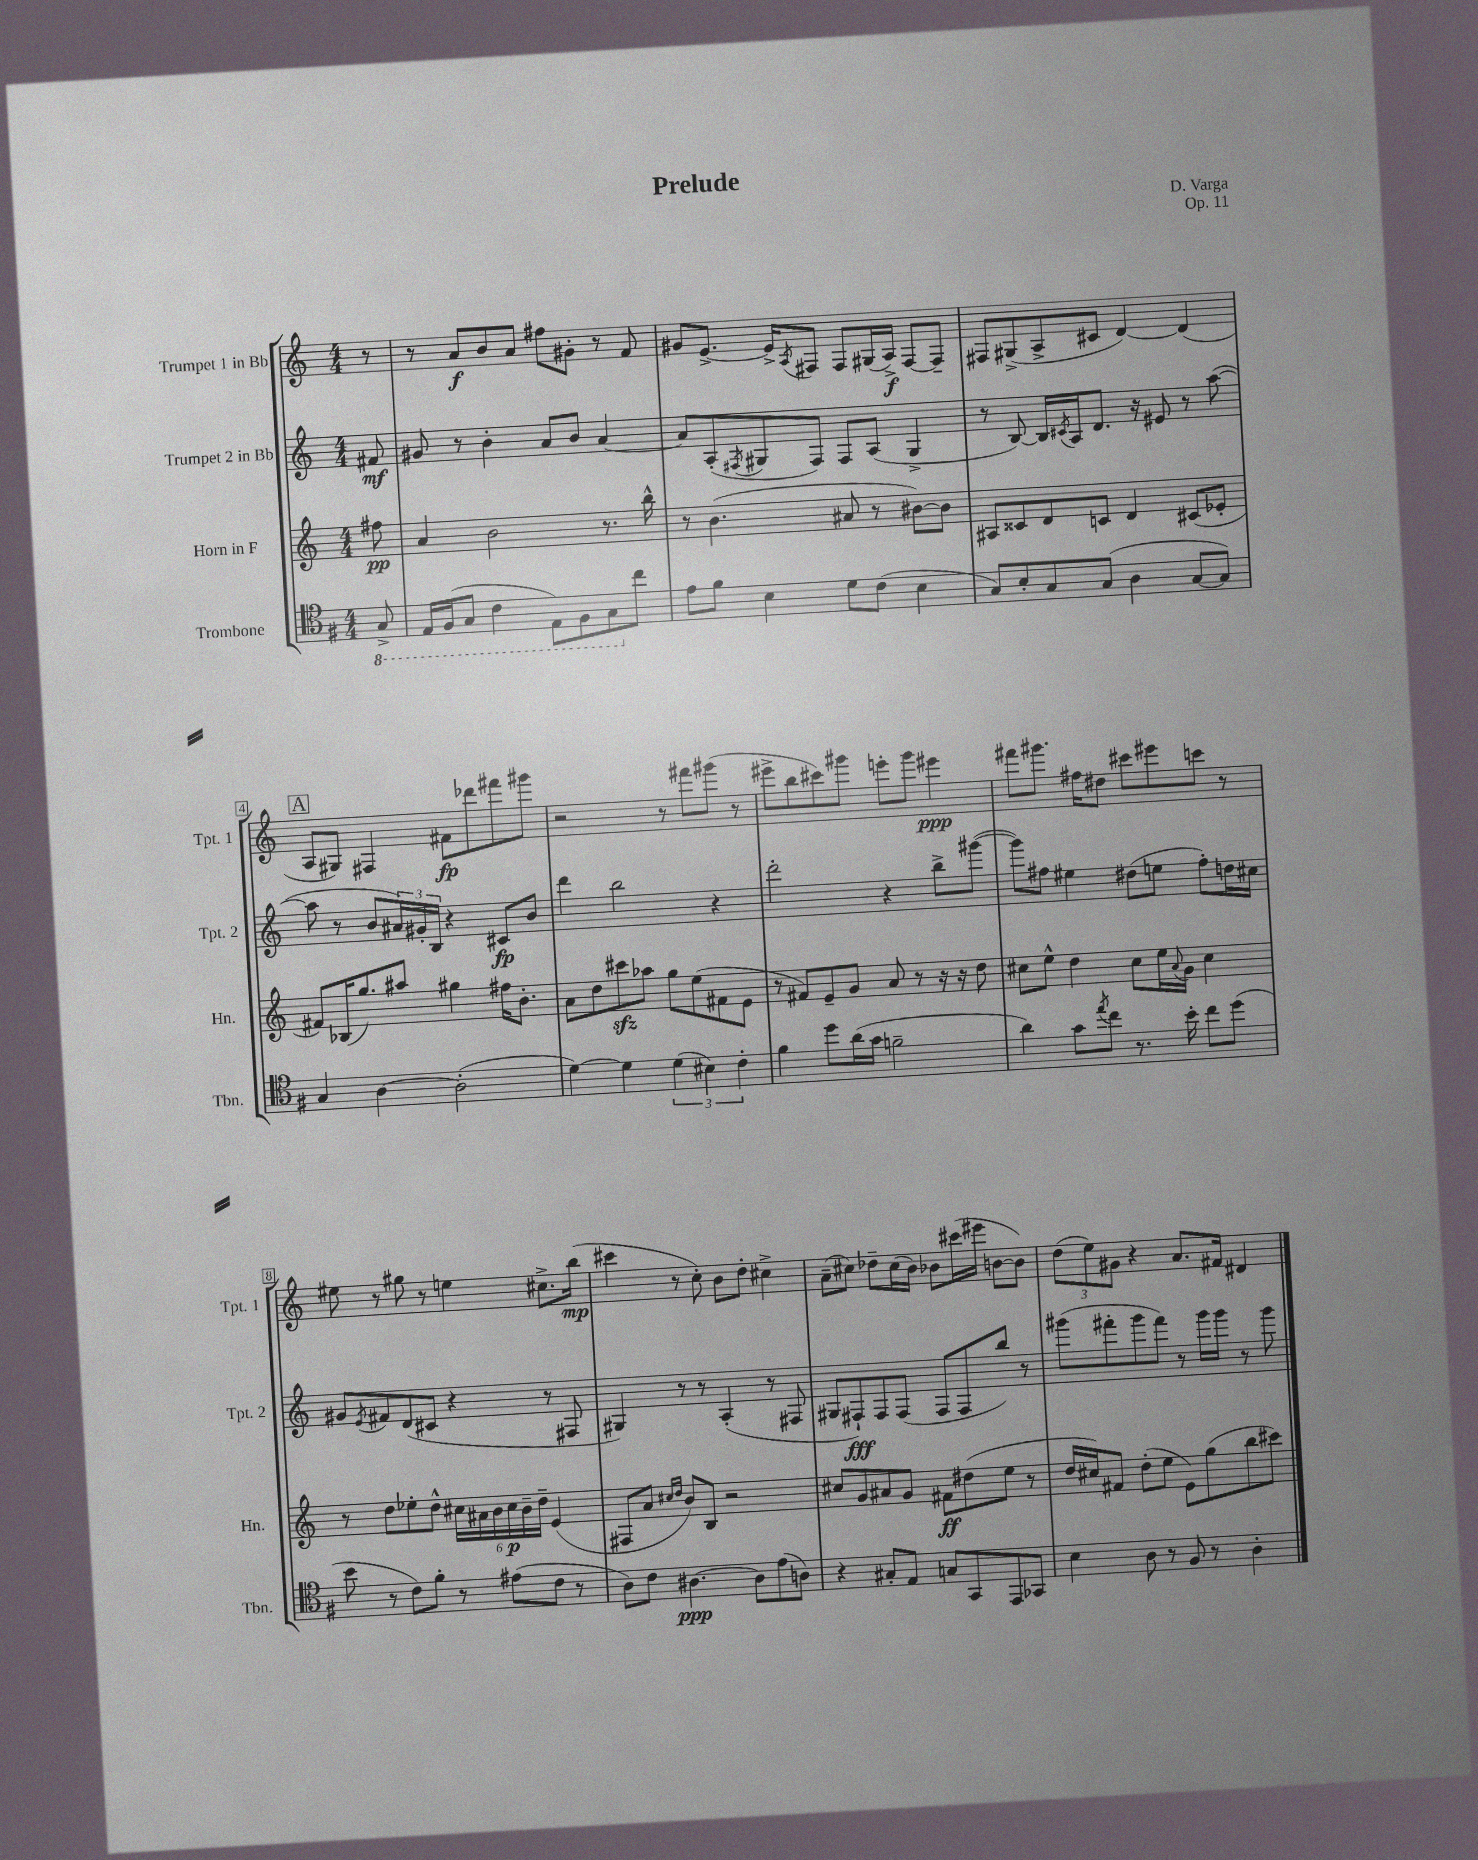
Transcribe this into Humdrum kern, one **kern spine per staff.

**kern	**dynam	**kern	**dynam	**kern	**dynam	**kern	**dynam
*part4	*part4	*part3	*part3	*part2	*part2	*part1	*part1
*staff4	*staff4	*staff3	*staff3	*staff2	*staff2	*staff1	*staff1
*I"Trombone	*	*I"Horn in F	*	*I"Trumpet 2 in Bb	*	*I"Trumpet 1 in Bb	*
*I'Tbn.	*	*I'Hn.	*	*I'Tpt. 2	*	*I'Tpt. 1	*
*clefC4	*	*clefG2	*	*clefG2	*	*clefG2	*
*k[f#]	*	*k[]	*	*k[]	*	*k[]	*
*M4/4	*	*M4/4	*	*M4/4	*	*M4/4	*
*8ba	*	*	*	*	*	*	*
=	=	=	=	=	=	=	=
8GG^/	.	8ff#X\	pp	8f#X/	mf	8r	.
=1	=1	=1	=1	=1	=1	=1	=1
16EE/LL	.	4a/	.	8g#X/	.	8r	.
(16FF#/J	.	.	.	.	.	.	.
8GG/J	.	.	.	8r	.	8a/L	f
4C\	.	2b\	.	4b'\	.	8b/	.
.	.	.	.	.	.	8a/J	.
8EE\L)	.	.	.	8a/L	.	8ff#X\L	.
8FF#\	.	.	.	8b/J	.	8g#X'\J	.
8GG\	.	8.r	.	[4a/	.	8r	.
*X8ba	*	*	*	*	*	*	*
8cc\J	.	.	.	.	.	8f/	.
.	.	16bb^^\	.	.	.	.	.
=2	=2	=2	=2	=2	=2	=2	=2
8e\L	.	8r	.	8a/L]	.	8g#X/L	.
8f#\J	.	(4.b\	.	(8A'/	.	[8.e^/J	.
.	.	.	.	8qF#X/	.	.	.
4B\	.	.	.	8G#X/	.	.	.
.	.	.	.	.	.	16e^/KL]	.
.	.	.	.	.	.	8qA/	.
.	.	.	.	8F#/J)	.	8F#X/J	.
8d\L	.	8a#X/	.	8F#/L	.	8F#/L	.
(8c\J	.	8r	.	(8A/J	.	(16G#X/L	.
.	.	.	.	.	.	16A^/JJ)	f
4B\	.	[8b#X\L)	.	4G#^/	.	[8F#/L	.
.	.	8b#\J]	.	.	.	8F#~/J]	.
=3	=3	=3	=3	=3	=3	=3	=3
8G/L)	.	8A#X/L	.	8r	.	8F#X/L	.
8B'/	.	8c##X/	.	[8B/)	.	(8G#X^/	.
8G/	.	8d/	.	16B/LL]	.	8A^/	.
.	.	.	.	8qc#X/	.	.	.
.	.	.	.	16A/J	.	.	.
(8G/J	.	8cn/J	.	8.d/J	.	8c#X/J	.
4A\	.	4d/	.	.	.	[4d/)	.
.	.	.	.	16r	.	.	.
.	.	.	.	8e#X/	.	.	.
[8G/L	.	(8c#X/L	.	8r	.	(4d/]	.
8G/J])	.	8e-X'/J	.	([8aa\	.	.	.
!!LO:LB:g=z
!!LO:REH:place=s1:t=A
=4	=4	=4	=4	=4	=4	=4	=4
4G/	.	8f#X/L)	.	8aa\]	.	8A/L	.
.	.	(16B-X/K	.	8r	.	8G#X/J)	.
.	.	8.gg/)	.	.	.	.	.
[4A\	.	.	.	8b/L	.	4F#X/	.
.	.	8aa#X/J	.	24a#X/L)	.	.	.
.	.	.	.	24g#X'/	.	.	.
.	.	.	.	24B/JJ	.	.	.
(2A'\]	.	4gg#X\	.	4r	.	8f#X\L	fp
.	.	.	.	.	.	8ddd-X\	.
.	.	16ff#X\KL	.	8c#X/L	fp	8fff#X\	.
.	.	8.b'\J	.	.	.	.	.
.	.	.	.	8b/J	.	8ggg#X\J	.
=5	=5	=5	=5	=5	=5	=5	=5
[4d\)	.	8a\L	.	4ddd\	.	2r	.
.	.	8dd\	.	.	.	.	.
4d\]	.	8ccc#Xzz\	.	2bb\	.	.	.
.	.	8aa-X\J	.	.	.	.	.
(6d\	.	8gg\L	.	.	.	8r	.
.	.	(8ee\	.	.	.	8fff#X\L	.
6B#X\)	.	.	.	.	.	.	.
.	.	8f#X\	.	4r	.	(8ggg#X\J	.
6c'\	.	.	.	.	.	.	.
.	.	8e\J	.	.	.	8r	.
=6	=6	=6	=6	=6	=6	=6	=6
4f#\	.	8r	.	2ddd'\	.	8eee#X^\L	.
.	.	8f#X/L)	.	.	.	8bb\	.
8dd\L	.	8e~/	.	.	.	8ccc#X\)	.
(16a\L	.	8g/J	.	.	.	8ggg#X\J	.
16g\JJ	.	.	.	.	.	.	.
2fn~\	.	8a/	.	4r	.	8eeen'\L	.
.	.	8r	.	.	.	8ggg#\J	.
.	.	16r	.	8bb^\L	.	4eee#X\	ppp
.	.	16r	.	.	.	.	.
.	.	8dd\	.	([8ggg#X\J	.	.	.
=7	=7	=7	=7	=7	=7	=7	=7
4a\)	.	8cc#X\L	.	8ggg#\L])	.	8fff#X\L	.
.	.	8ee^^\J	.	8ff#X\J	.	8.ggg#X\J	.
8g\L	.	4dd\	.	4ee#X\	.	.	.
.	.	.	.	.	.	16ff#X\KL	.
8qee/	.	.	.	.	.	.	.
8cc\J	.	.	.	.	.	8dd#X\J	.
8.r	.	8cc#\L	.	(8dd#X\L	.	8ccc#X\L	.
.	.	16ee\L	.	8een\J	.	8eee#X\	.
.	.	8qqa/	.	.	.	.	.
16b'\	.	16g\JJ	.	.	.	.	.
8cc\L	.	4cc#\	.	8ff#'\L)	.	8cccn\J	.
(8dd\J	.	.	.	16ddn\L	.	8r	.
.	.	.	.	16cc#X\JJ	.	.	.
!!LO:LB:g=z
=8	=8	=8	=8	=8	=8	=8	=8
8b\	.	8r	.	8g#X/L	.	8ee#X\	.
.	.	.	.	8qe/	.	.	.
8r	.	8dd\L	.	8f#X/	.	8r	.
8c\L)	.	8ee-X'\	.	(8d/	.	8gg#X\	.
8f#'\J	.	8dd^^\J	.	8c#X/J	.	8r	.
8r	.	24cc#X\LL	.	4r	.	4een\	.
.	.	24a#X\	.	.	.	.	.
.	.	24b\	.	.	.	.	.
(8e#X\L	.	24cc#\	p	.	.	.	.
.	.	24b~\	.	.	.	.	.
.	.	24dd~\JJ	.	.	.	.	.
8c\J	.	(4e/	.	8r	.	8.cc#X^\L	.
8r	.	.	.	8F#X/	.	.	.
.	.	.	.	.	.	(16bb\Jk	mp
=9	=9	=9	=9	=9	=9	=9	=9
8A\L)	.	8F#X/L	.	4G#X/)	.	4ccc#X\	.
8c\J	.	8a/J	.	.	.	.	.
.	.	16qqcc#X/LL	.	.	.	.	.
.	.	16qqdd/JJ	.	.	.	.	.
[4.A#X\	ppp	8b/L)	.	8r	.	8r	.
.	.	8B/J	.	8r	.	8cc'\)	.
.	.	2r	.	(4A'/	.	8b\L	.
8A#\L]	.	.	.	.	.	8dd'\J	.
(8e\	.	.	.	8r	.	4cc#X^\	.
8An\J)	.	.	.	8F#X/	.	.	.
=10	=10	=10	=10	=10	=10	=10	=10
4r	.	8cc#X/L	.	8G#X/L	.	(8a~\L	.
.	.	8g/	.	8F#X`/)	fff	8cc#X\J)	.
8G#X'/L	.	8a#X/	.	8F#/	.	8dd-X~\L	.
8E/J	.	8g/J	.	(8F#/J	.	(16cc#\L	.
.	.	.	.	.	.	16b\JJ)	.
8Gn/L	.	8f#X\L	ff	8F#/L	.	8b-X\L	.
8GG/	.	(8dd#X\	.	8F#/	.	(16ccc#X\L	.
.	.	.	.	.	.	16eee#X\JJ	.
8EE/	.	8ee\J	.	8bb/J)	.	[8bn\L	.
8GG-X/J	.	8r	.	8r	.	8b\J])	.
=11	=11	=11	=11	=11	=11	=11	=11
4B\	.	16dd/LL	.	(8ggg#X\L	.	(12dd\L	.
.	.	16cc#X/J)	.	.	.	.	.
.	.	.	.	.	.	12ee\)	.
.	.	8f#X/J	.	8fff#X'\	.	.	.
.	.	.	.	.	.	12g#X\J	.
8A\	.	(8dd'\L	.	8ggg#\	.	4r	.
8r	.	8ee\J	.	8fff#\J)	.	.	.
8F#/	.	8e\L)	.	8r	.	8.a/L	.
8r	.	(8gg\	.	16ggg#\LL	.	.	.
.	.	.	.	16ggg#\JJ	.	16f#X/Jk	.
4A'\	.	8bb\	.	8r	.	4d#X/	.
.	.	8ccc#X\J)	.	8ggg#\	.	.	.
==	==	==	==	==	==	==	==
*-	*-	*-	*-	*-	*-	*-	*-
